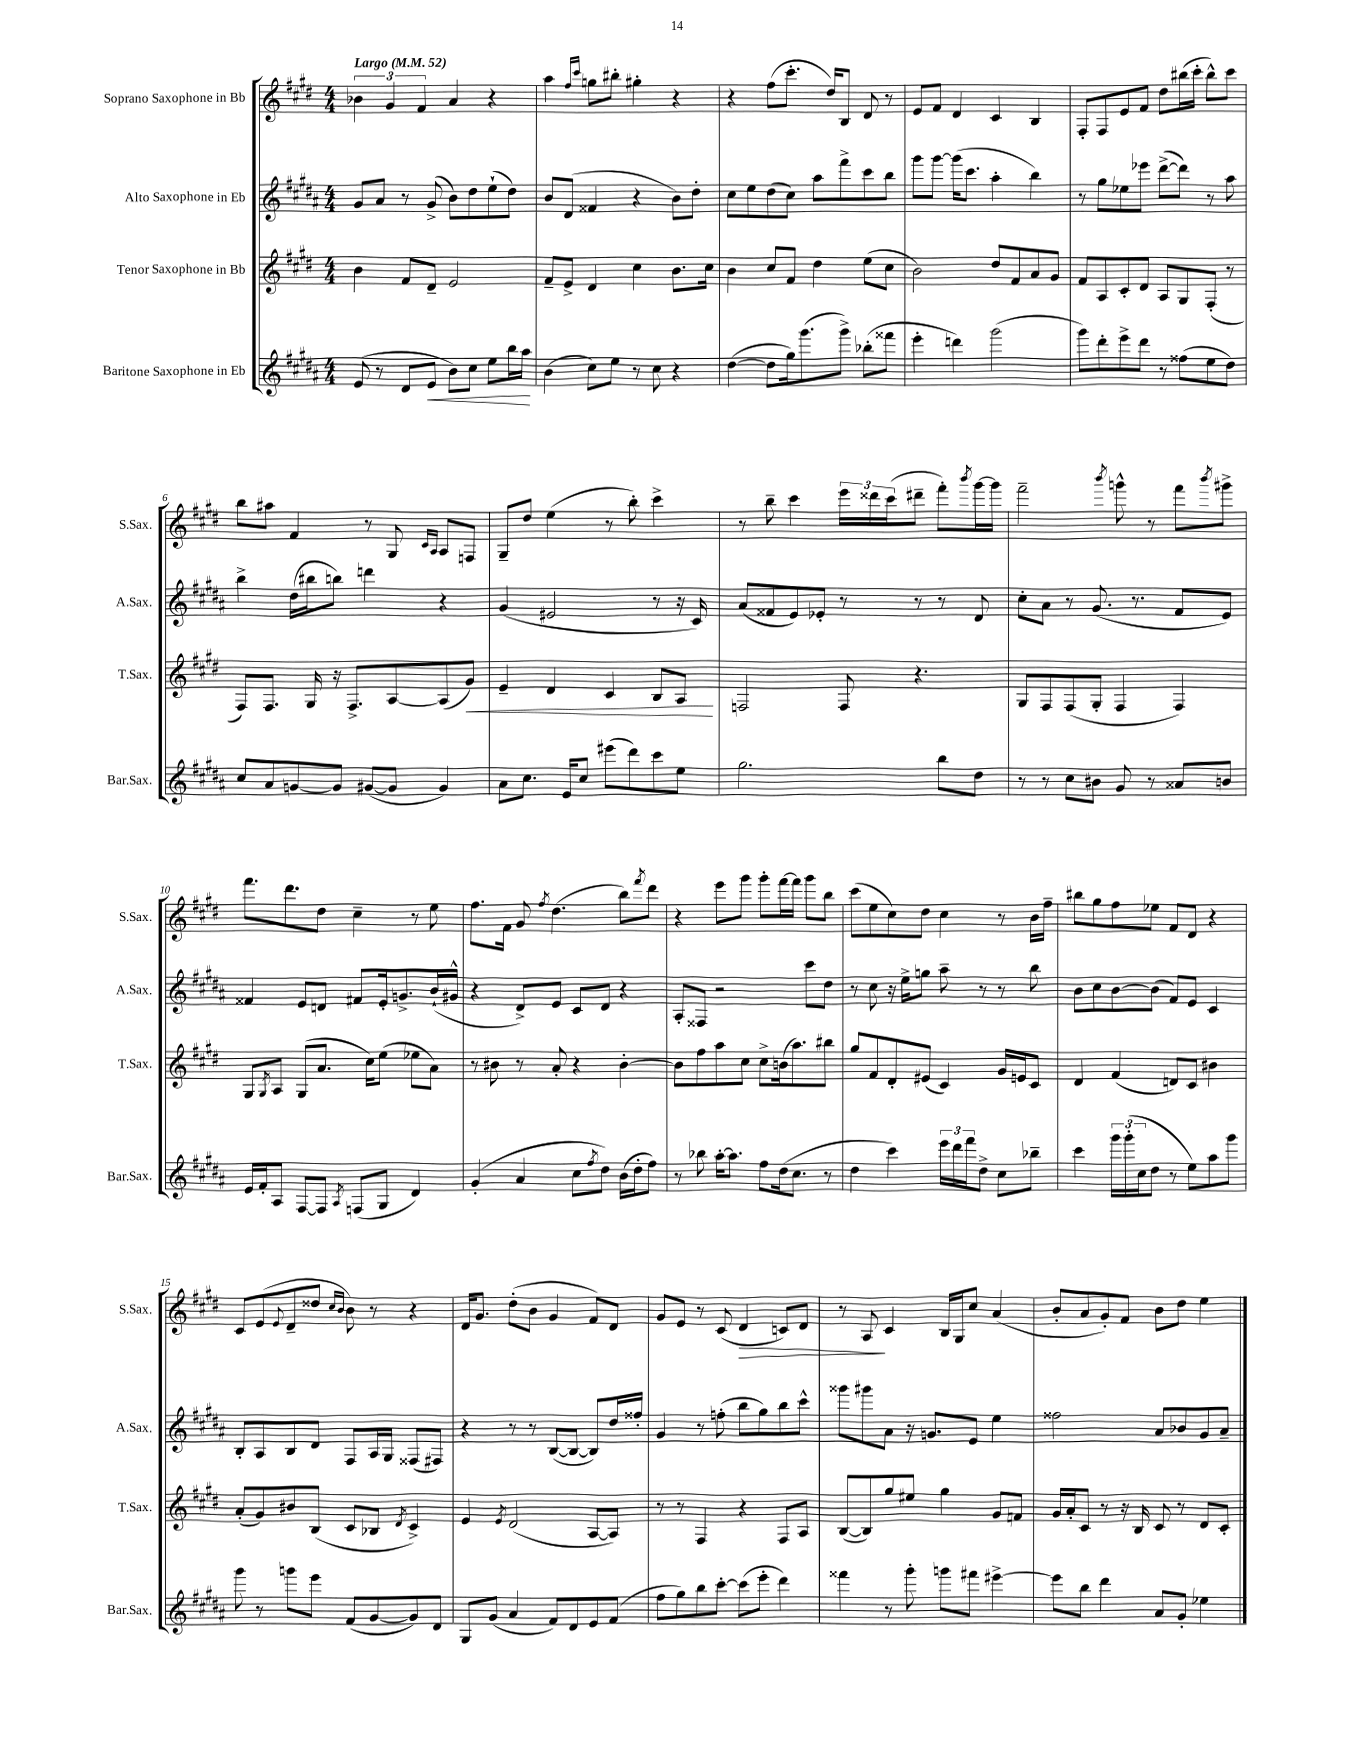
<<
\new StaffGroup <<
\new Staff = "s0" \with { instrumentName = "Soprano Saxophone in Bb" shortInstrumentName = "S.Sax." } {
    \clef treble \key e \major \numericTimeSignature \time 4/4 \tempo "Largo" 4 = 52
    \tuplet 3/2 { bes'4 gis'4 fis'4 } a'4 r4 |
    a''4 \grace { fis''16 cis'''16 } g''8 bis''8-. gis''4-. r4 |
    r4 fis''8( cis'''8.-. dis''16) b8 dis'8 r8 |
    e'8 fis'8 dis'4 cis'4 b4 |
    fis8-. fis8 e'8 fis'8 dis''8 bis''16( cis'''16-. bis''8-^) cis'''8 |
    b''8 ais''8 fis'4 r8 gis8 \grace { cis'16 a16 } a8 f8 |
    gis8-- dis''8 e''4( r8 b''8-.) cis'''4-> |
    r8 b''8-- cis'''4 \tuplet 3/2 { e'''16 disis'''16 cis'''16( } dis'''8-- fis'''8-.) \acciaccatura { b'''8 } gis'''16~ gis'''16 |
    fis'''2-- \acciaccatura { b'''8 } g'''8-^ r8 fis'''8 \acciaccatura { b'''8 } gis'''8-> |
    fis'''8. dis'''8. dis''8 cis''4-- r8 e''8 |
    fis''8. fis'16 gis'8 \acciaccatura { fis''8 } dis''4.( b''8) \acciaccatura { fis'''8 } dis'''8 |
    r4 e'''8 gis'''8 gis'''8-. fis'''16~ fis'''16 gis'''8 b''8 |
    cis'''8( e''8 cis''8) dis''8 cis''4 r8 b'16 fis''16-- |
    bis''8 gis''8 fis''8 ees''8 fis'8 dis'8 r4 |
    cis'8 e'8( \appoggiatura { e'8 } dis'8-- disis''8 \grace { cis''16 b'16 } b'8) r8 r4 |
    dis'16 gis'8. dis''8-.( b'8 gis'4 fis'8) dis'8 |
    gis'8 e'8 r8 cis'8( dis'4\> c'8) dis'8 |
    r8 a8\! cis'4 b16 gis16 cis''8 a'4( |
    b'8-. a'8 gis'8-.) fis'8 b'8 dis''8 e''4 \bar "|." |
}
\new Staff = "s1" \with { instrumentName = "Alto Saxophone in Eb" shortInstrumentName = "A.Sax." } {
    \clef treble \key b \major \numericTimeSignature \time 4/4
    gis'8 ais'8 r8 gis'8->( b'8) dis''8 e''8-!( dis''8) |
    b'8 dis'8( fisis'4 r4 b'8) dis''8-. |
    cis''8 e''8 dis''8( cis''8) ais''8 fis'''8-> cis'''8 b''8 |
    gis'''8 gis'''8~ gis'''16( cis'''8. ais''4-. b''4) |
    r8 gis''8 ees''8 ees'''8 dis'''8~->( dis'''8) r8 ais''8 |
    b''4-> dis''16( bis''16 b''8) d'''4 r4 |
    gis'4( eis'2 r8 r16 cis'16) |
    ais'8( fisis'8 e'8) ees'8-. r8 r8 r8 dis'8 |
    cis''8-. ais'8 r8 gis'8.( r8. fis'8 e'8) |
    fisis'4 e'8 d'8 fis'8 e'16-. g'8.-> b'16-!( gis'16-^ |
    r4 dis'8->) e'8 cis'8 dis'8 r4 |
    ais8-. fisis8 r2 cis'''8 dis''8 |
    r8 cis''8 r16 e''16-> g''8 ais''8-- r8 r8 b''8 |
    b'8 cis''8 b'8~ b'8( fis'8) e'8 cis'4 |
    b8-. ais8 b8 dis'8 fis8 ais16 gis16 fisis8( fis8) |
    r4 r8 r8 b8~( b8~ b8) dis''16 fisis''16-. |
    gis'4 r8 f''8-.( b''8 gis''8) b''8 cis'''8-^ |
    gisis'''8 gis'''8 ais'8 r16 g'8. e'8 e''4 |
    fisis''2 ais'8 bes'8 gis'8 ais'8-- \bar "|." |
}
\new Staff = "s2" \with { instrumentName = "Tenor Saxophone in Bb" shortInstrumentName = "T.Sax." } {
    \clef treble \key e \major \numericTimeSignature \time 4/4
    b'4 fis'8 dis'8-- e'2 |
    fis'8-- e'8-> dis'4 cis''4 b'8. cis''16 |
    b'4 cis''8 fis'8 dis''4 e''8( cis''8 |
    b'2) dis''8 fis'8 a'8 gis'8 |
    fis'8 a8 cis'8-. dis'8 a8 gis8 fis8-.( r8 |
    fis8) fis8. gis16 r16 fis8.-> a8~ a8( gis'8\<) |
    e'4-- dis'4 cis'4 b8 a8\! |
    f2 f8 r4. |
    gis8 fis8 fis8( gis8-. fis4 fis4) |
    gis8 \acciaccatura { gis8 } a8 gis8( a'8. cis''16) e''8( ees''8 a'8) |
    r8 bis'8 r8 a'8-. r4 bis'4~-. |
    bis'8 fis''8 a''8 cis''8 cis''8-> b'16( a''8.) bis''8 |
    gis''8 fis'8 dis'8-. eis'8( cis'4) gis'16 e'16 cis'8 |
    dis'4 fis'4( d'8) cis'8 bis'4 |
    a'8-.( gis'8) bis'8 b8( cis'8 bes8 \acciaccatura { dis'8 } cis'4->) |
    e'4 \acciaccatura { e'8 } dis'2( a8~ a8) |
    r8 r8 fis4 r4 fis8 a8 |
    b8~( b8) gis''8 eis''8 gis''4 gis'8 f'8 |
    gis'16 a'16-. cis'8 r8 r16 b16 cis'8 r8 dis'8 cis'8-. \bar "|." |
}
\new Staff = "s3" \with { instrumentName = "Baritone Saxophone in Eb" shortInstrumentName = "Bar.Sax." } {
    \clef treble \key b \major \numericTimeSignature \time 4/4
    e'8( r8 dis'8 e'8\< b'8) cis''8 e''8 b''16 ais''16\! |
    b'4( cis''8) e''8 r8 cis''8 r4 |
    dis''4~( dis''8 gis''16) gis'''8.( gis'''8->) bes''8-.( fisis'''8 |
    e'''4-. d'''4) gis'''2( |
    gis'''8) dis'''8-. e'''8-> dis'''8 r8 fisis''8( e''8 dis''8) |
    cis''8 ais'8 g'8~ g'8 gis'8~( gis'8 gis'4) |
    ais'8 cis''8. e'16 cis''8 eis'''8( dis'''8) cis'''8 e''8 |
    gis''2. b''8 dis''8 |
    r8 r8 cis''8 bis'8 gis'8 r8 aisis'8 b'8 |
    e'16 fis'16-. ais8 fis8~ fis8 \acciaccatura { ais8 } f8( gis8 dis'4) |
    gis'4-.( ais'4 cis''8 \acciaccatura { fis''8 } dis''8) b'16( dis''16-. fis''8) |
    r8 bes''8 ais''16~-. ais''8. fis''8 dis''16( cis''8. r8 |
    dis''4 cis'''4) \tuplet 3/2 { e'''16 dis'''16 fis'''16 } dis''8-> cis''8 bes''8-- |
    cis'''4 \tuplet 3/2 { gis'''16 gis'''16-.( cis''16 } dis''8 r8 e''8) ais''8 gis'''8 |
    gis'''8 r8 g'''8 e'''8 fis'8( gis'8~ gis'8) dis'8 |
    gis8 gis'8( ais'4 fis'8) dis'8 e'8 fis'8( |
    fis''8 gis''8) b''8 cis'''8~-. cis'''8( e'''8-. dis'''4) |
    fisis'''4 r8 gis'''8-. g'''8 fis'''8 eis'''4~-> |
    eis'''8 b''8 dis'''4 ais'8 gis'8-. ees''4 \bar "|." |
}
>>
>>
